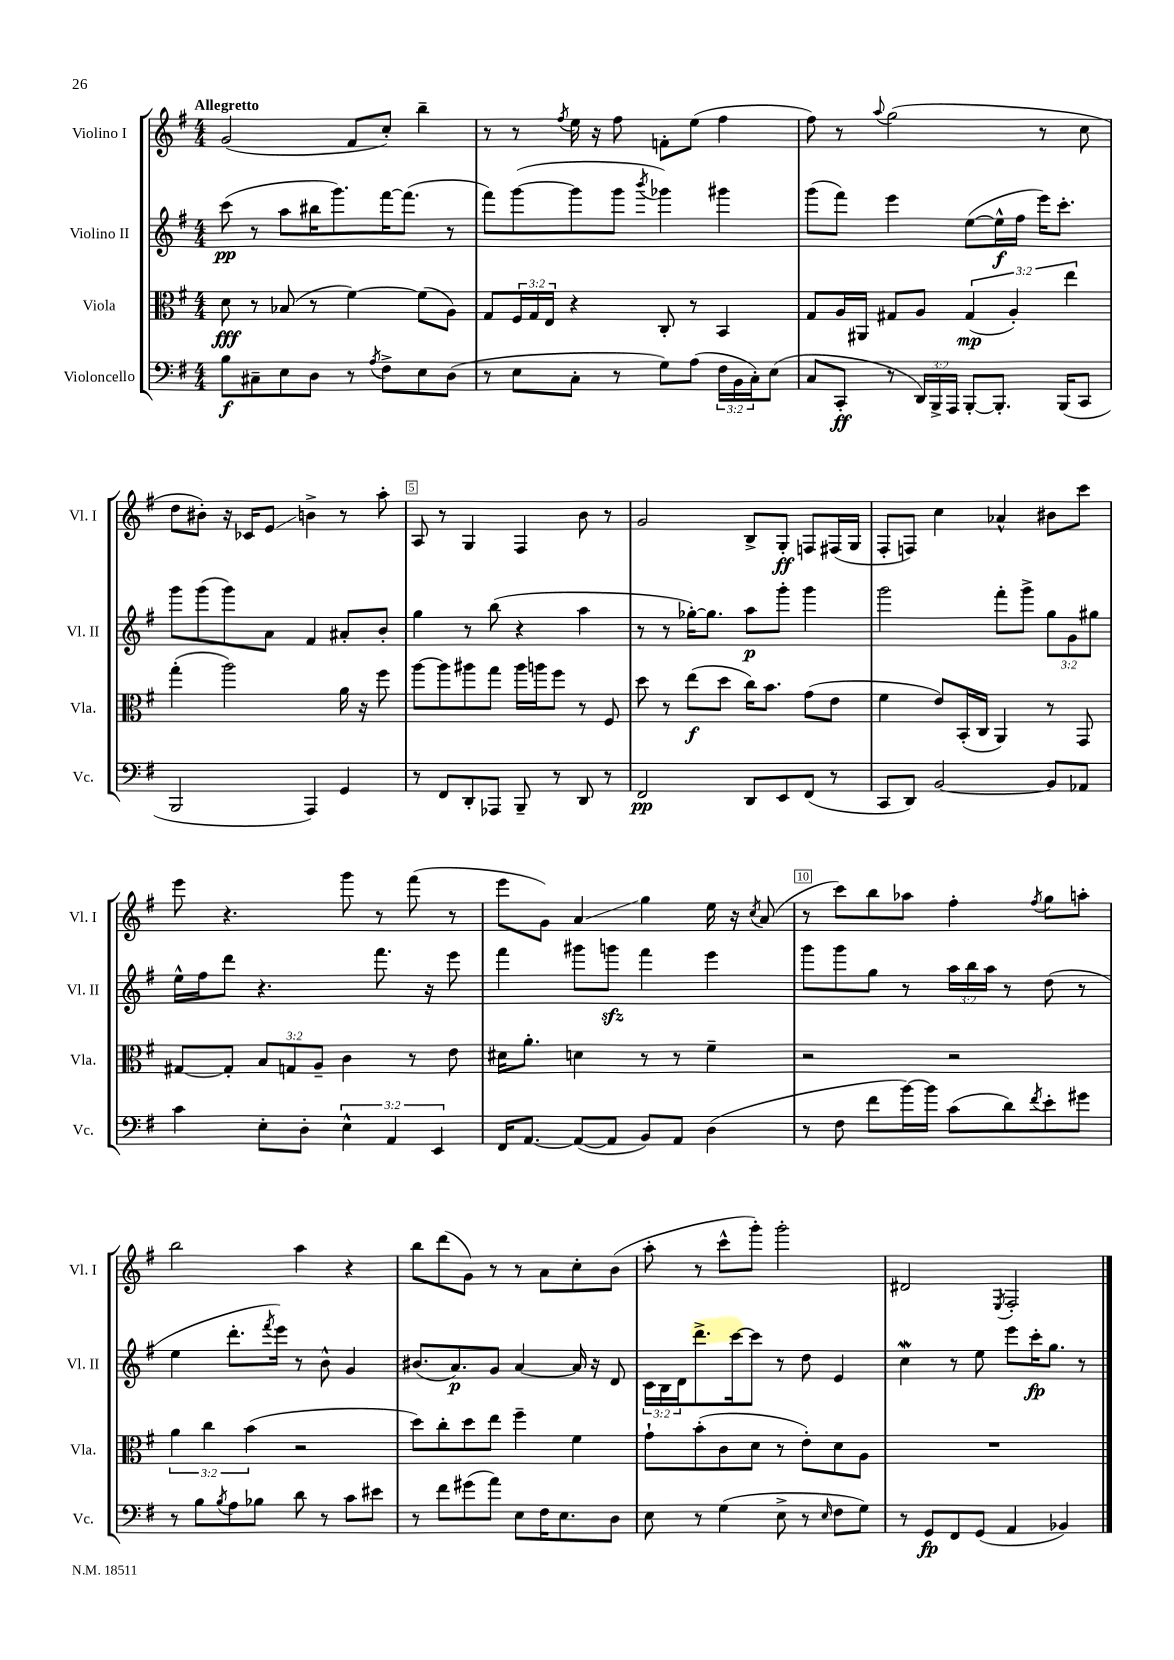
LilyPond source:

<<
\new StaffGroup <<
\new Staff = "s0" \with { instrumentName = "Violino I" shortInstrumentName = "Vl. I" } {
    \clef treble \key g \major \numericTimeSignature \time 4/4 \tempo "Allegretto"
    g'2( fis'8 c''8-.) b''4-- |
    r8 r8 \acciaccatura { fis''8 } e''16 r16 fis''8 f'8-. e''8( fis''4 |
    fis''8) r8 \appoggiatura { a''8 } g''2( r8 c''8 |
    d''8 bis'8-.) r16 ces'16 e'8\glissando b'4-> r8 a''8-. |
    a8 r8 g4 fis4 b'8 r8 |
    g'2 b8-> g8-.\ff f8 fis16( g16 |
    fis8-. f8) c''4 aes'4-^ bis'8 c'''8 |
    e'''8 r4. g'''8 r8 fis'''8( r8 |
    e'''8 g'8) a'4\glissando g''4 e''16 r16 \acciaccatura { c''8 } a'8( |
    r8 c'''8) b''8 aes''8 fis''4-. \acciaccatura { fis''8 } g''8 a''8-. |
    b''2 a''4 r4 |
    b''8 d'''8( g'8) r8 r8 a'8 c''8-. b'8( |
    a''8-. r8 c'''8-^ g'''8-.) g'''2-. |
    dis'2 \acciaccatura { e8 } fis2-. \bar "|." |
}
\new Staff = "s1" \with { instrumentName = "Violino II" shortInstrumentName = "Vl. II" } {
    \clef treble \key g \major \numericTimeSignature \time 4/4 \override Staff.TupletNumber.text = #tuplet-number::calc-fraction-text
    c'''8\pp( r8 a''8 bis''16 g'''8.) fis'''16~ fis'''8.( r8 |
    fis'''8) g'''8~( g'''8 g'''8 \acciaccatura { b'''8 } ges'''4) gis'''4 |
    g'''8( fis'''8) e'''4 e''8~( e''16-^\f fis''16 e'''16) c'''8.-. |
    g'''8 g'''8( g'''8) a'8 fis'4 ais'8-. b'8-. |
    g''4 r8 b''8( r4 a''4 |
    r8 r8 ges''16~-.) ges''8. a''8\p g'''8-. g'''4 |
    g'''2 fis'''8-. g'''8-> \tuplet 3/2 { g''8 g'8 gis''8 } |
    e''16-^ fis''16 d'''8 r4. fis'''8. r16 e'''8 |
    fis'''4 gis'''8 g'''8\sfz fis'''4 e'''4 |
    g'''8 g'''8 g''8 r8 \tuplet 3/2 { a''16 b''16 a''16 } r8 d''8( r8 |
    e''4 d'''8.-. \acciaccatura { fis'''8 } e'''16) r8 b'8-^ g'4 |
    bis'8.( a'8.\p) g'8 a'4~ a'16 r16 d'8 |
    \tuplet 3/2 { c'16 b16 d'16 } d'''8.-> c'''16~ c'''8 r8 d''8 e'4 |
    c''4\mordent r8 e''8 e'''8 c'''16-.\fp g''8. r8 \bar "|." |
}
\new Staff = "s2" \with { instrumentName = "Viola" shortInstrumentName = "Vla." } {
    \clef alto \key g \major \numericTimeSignature \time 4/4 \override Staff.TupletNumber.text = #tuplet-number::calc-fraction-text
    d'8\fff r8 bes8( r8 fis'4~) fis'8( a8) |
    g8 \tuplet 3/2 { fis16 g16 e16 } r4 c8-. r8 b,4 |
    g8 a16 ais,16 gis8 a8 \tuplet 3/2 { gis4\mp( a4-.) e''4 } |
    g''4-.( a''2) a'16 r16 fis''8 |
    a''8~ a''8 ais''8 g''8 ais''16 a''16 fis''8 r8 fis8 |
    d''8 r8 e''8\f( d''8 c''16) b'8. g'8( e'8 |
    fis'4 e'8) b,16-.( c16 a,4) r8 g,8 |
    gis8~ gis8-. \tuplet 3/2 { b8 g8 a8-- } c'4 r8 e'8 |
    dis'16 a'8.-. d'4 r8 r8 fis'4-- |
    r2 r2 |
    \tuplet 3/2 { a'4 c''4 b'4( } r2 |
    d''8) c''8-. d''8 e''8 fis''4-- fis'4 |
    g'8-! b'8-.( c'8 d'8 r8 e'8-.) d'8 a8 |
    R1 \bar "|." |
}
\new Staff = "s3" \with { instrumentName = "Violoncello" shortInstrumentName = "Vc." } {
    \clef bass \key g \major \numericTimeSignature \time 4/4 \override Staff.TupletNumber.text = #tuplet-number::calc-fraction-text
    b8\f cis8-- e8 d8 r8 \acciaccatura { a8 } fis8-> e8 d8( |
    r8 e8 c8-. r8 g8) a8( \tuplet 3/2 { fis16 b,16 c16-.) } e8( |
    c8 c,8-.\ff r8 \tuplet 3/2 { d,16) b,,16-> a,,16 } b,,8~-. b,,8.-. b,,16( c,8 |
    b,,2 a,,4) g,4 |
    r8 fis,8 d,8-. aes,,8 b,,8-- r8 d,8 r8 |
    fis,2\pp d,8 e,8 fis,8( r8 |
    c,8 d,8) b,2~ b,8 aes,8 |
    c'4 e8-. d8-. \tuplet 3/2 { e4-^ a,4 e,4 } |
    fis,16 a,8.~ a,8~( a,8 b,8) a,8 d4( |
    r8 fis8 fis'8 b'16~) b'16 c'8( d'8) \acciaccatura { fis'8 } e'8-. gis'8 |
    r8 b8 \acciaccatura { b8 } a8 bes8 d'8 r8 c'8 eis'8 |
    r8 fis'8 gis'8( a'8) e8 fis16 e8. d8 |
    e8 r8 g4( e8-> r8 \grace { e16 } fis8 g8) |
    r8 g,8\fp fis,8 g,8( a,4 bes,4) \bar "|." |
}
>>
>>
\layout { \context { \Score \override BarNumber.break-visibility = ##(#f #t #t) barNumberVisibility = #(every-nth-bar-number-visible 5) \override BarNumber.stencil = #(make-stencil-boxer 0.1 0.3 ly:text-interface::print) } }
